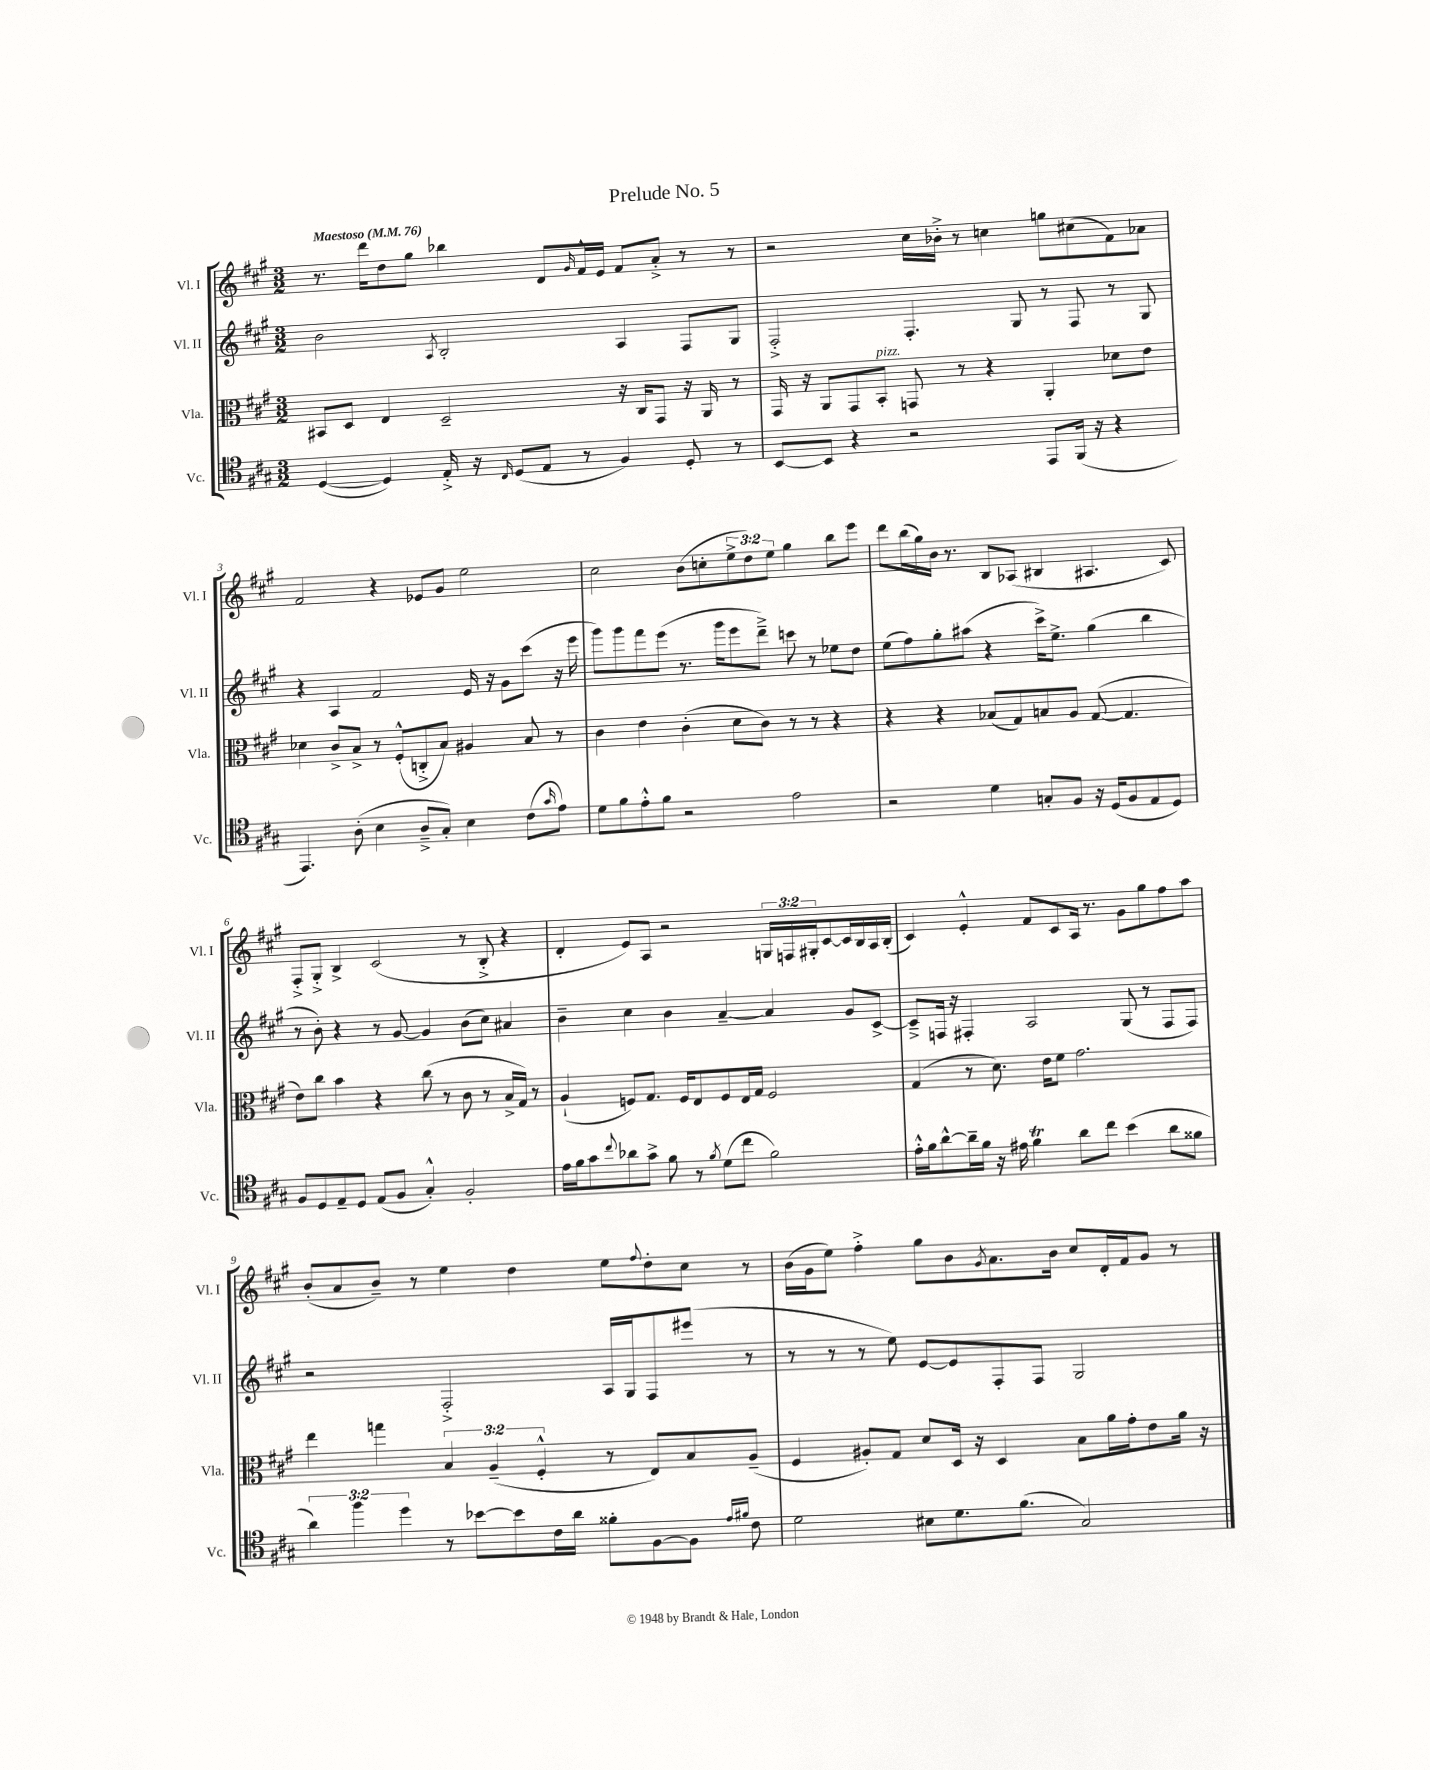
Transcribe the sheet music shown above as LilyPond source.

\header { title = "Prelude No. 5" }
<<
\new StaffGroup <<
\new Staff = "s0" \with { instrumentName = "Vl. I" shortInstrumentName = "Vl. I" } {
    \clef treble \key a \major \numericTimeSignature \time 3/2 \override Staff.TupletNumber.text = #tuplet-number::calc-fraction-text \tempo "Maestoso" 4 = 76
    r8. d'''16 d''8 gis''8 bes''4 d'8 \grace { gis'16 } fis'16-^ e'16 fis'8 a'8-.-> r8 r8 |
    r2 cis''16 bes'16-.-> r8 c''4 g''8 cis''8( fis'8) aes'8 |
    fis'2 r4 ees'8 gis'8 e''2 |
    cis''2 b'8( c''8-. \tuplet 3/2 { e''8-> d''8) e''8 } gis''4 b''8 e'''8 |
    d'''8 b''16( gis''16) b'16 r8. b8 aes8( bis4 ais4. cis'8) |
    fis8-.-> gis8-.-> b4-> cis'2( r8 b8-.-> r4 |
    d'4-. e'8) a8 r2 \tuplet 3/2 { g16 f16 gis16-. } cis'8~ cis'16 b16 a16 b16-.( |
    cis'4) e'4-.-^ fis'8 cis'8 a16 r8. gis'8 gis''8 fis''8 a''8 |
    b'8-.( a'8 b'8--) r8 e''4 d''4 e''8 \appoggiatura { fis''8 } d''8-. cis''8 r8 |
    b'16( gis'16 e''8) fis''4-.-> gis''8 b'8 \acciaccatura { gis'8 } a'8. b'16 cis''8 d'16-. fis'16 gis'8 r8 \bar "|." |
}
\new Staff = "s1" \with { instrumentName = "Vl. II" shortInstrumentName = "Vl. II" } {
    \clef treble \key a \major \numericTimeSignature \time 3/2
    b'2 \acciaccatura { a8 } b2-. a4 fis8 gis8 |
    fis2-.-> fis4.-. gis8 r8 fis8 r8 gis8 |
    r4 a4 fis'2 e'16 r16 gis'8 cis'''8( r16 e'''16 |
    gis'''8) gis'''8 fis'''8 e'''8( r8. gis'''16 e'''8 d'''8--->) c'''8 r8 ees''8 d''8 |
    e''8( fis''8) gis''8-. ais''8( r4 cis'''16->) e''8.-> gis''4( b''4 |
    r8 b'8-.) r4 r8 gis'8~ gis'4 b'8( cis''8) ais'4 |
    b'4-- cis''4 b'4 a'4~-- a'4 gis'8 cis'8~-> |
    cis'8---> f16 r16 fis4-. a2 gis8( r8 fis8 fis8) |
    r2 fis2-.-> a16 gis16 fis8 eis'''8( r8 |
    r8 r8 r8 e''8) e'8~ e'8 fis8-. fis8 gis2 \bar "|." |
}
\new Staff = "s2" \with { instrumentName = "Vla." shortInstrumentName = "Vla." } {
    \clef alto \key a \major \numericTimeSignature \time 3/2 \override Staff.TupletNumber.text = #tuplet-number::calc-fraction-text
    bis,8 d8 e4 d2-- r16 cis16 gis,8 r16 a,16 r8 |
    gis,16 r16 a,8 gis,8 b,8-.^\markup { \italic "pizz." } g,8 r8 r4 a,4-. des'8 e'8 |
    des'4 cis'8-> b8-> r8 fis8-.-^( c8-.-> b8) ais4 b8 r8 |
    cis'4 e'4 cis'4-.( d'8 cis'8) r8 r8 r4 |
    r4 r4 bes8( gis8) b8 a8 gis8~( gis4. |
    e'8) cis''8 b'4 r4 cis''8( r8 cis'8 r8 b16-> gis16) r8 |
    a4-!( f8) gis8. f16 e8 f8 e16 gis16 f2 |
    gis4( r8 d'8.) e'16 fis'8 gis'2. |
    e''4 g''4 \tuplet 3/2 { b4 a4--( fis4-.-^ } r8 e8) b8 a8--( |
    fis4 ais8-.) gis8 d'8 d16 r16 d4 b8 a'16 gis'16-. e'8 a'16 r16 \bar "|." |
}
\new Staff = "s3" \with { instrumentName = "Vc." shortInstrumentName = "Vc." } {
    \clef tenor \key a \major \numericTimeSignature \time 3/2 \override Staff.TupletNumber.text = #tuplet-number::calc-fraction-text
    d4~( d4) e16-.-> r16 \grace { cis16 } d8( e8 r8 fis4) d8-. r8 |
    b,8~ b,8 r4 r2 e,8 fis,16( r16 r4 |
    e,4.) a8-.( b4 a8---> gis8-.) b4 cis'8( \grace { gis'16 } e'8) |
    d'8 fis'8 e'8-.-^ fis'8 r2 e'2 |
    r2 d'4 g8-. fis8 r16 d16( fis8 e8 d8) |
    fis8 d8 e8-- d8 e8( fis8 gis4-.-^) fis2-. |
    e'16 fis'16 gis'8 \appoggiatura { cis''8 } aes'8 gis'8-> fis'8 r8 \acciaccatura { fis'8 } d'8( cis''8 fis'2) |
    e'16-.-^ fis'16 a'8~-^ a'16-- fis'16 r16 eis'16 fis'4\trill a'8 cis''8 b'4( a'8 fisis'8 |
    \tuplet 3/2 { a'4) fis''4 d''4 } r8 bes'8~ bes'8 cis'16 a'16 fisis'8-. fis8~ fis8 \grace { e'16 fis'16 } cis'8 |
    d'2 bis8 d'8. fis'8.( gis2) \bar "|." |
}
>>
>>
